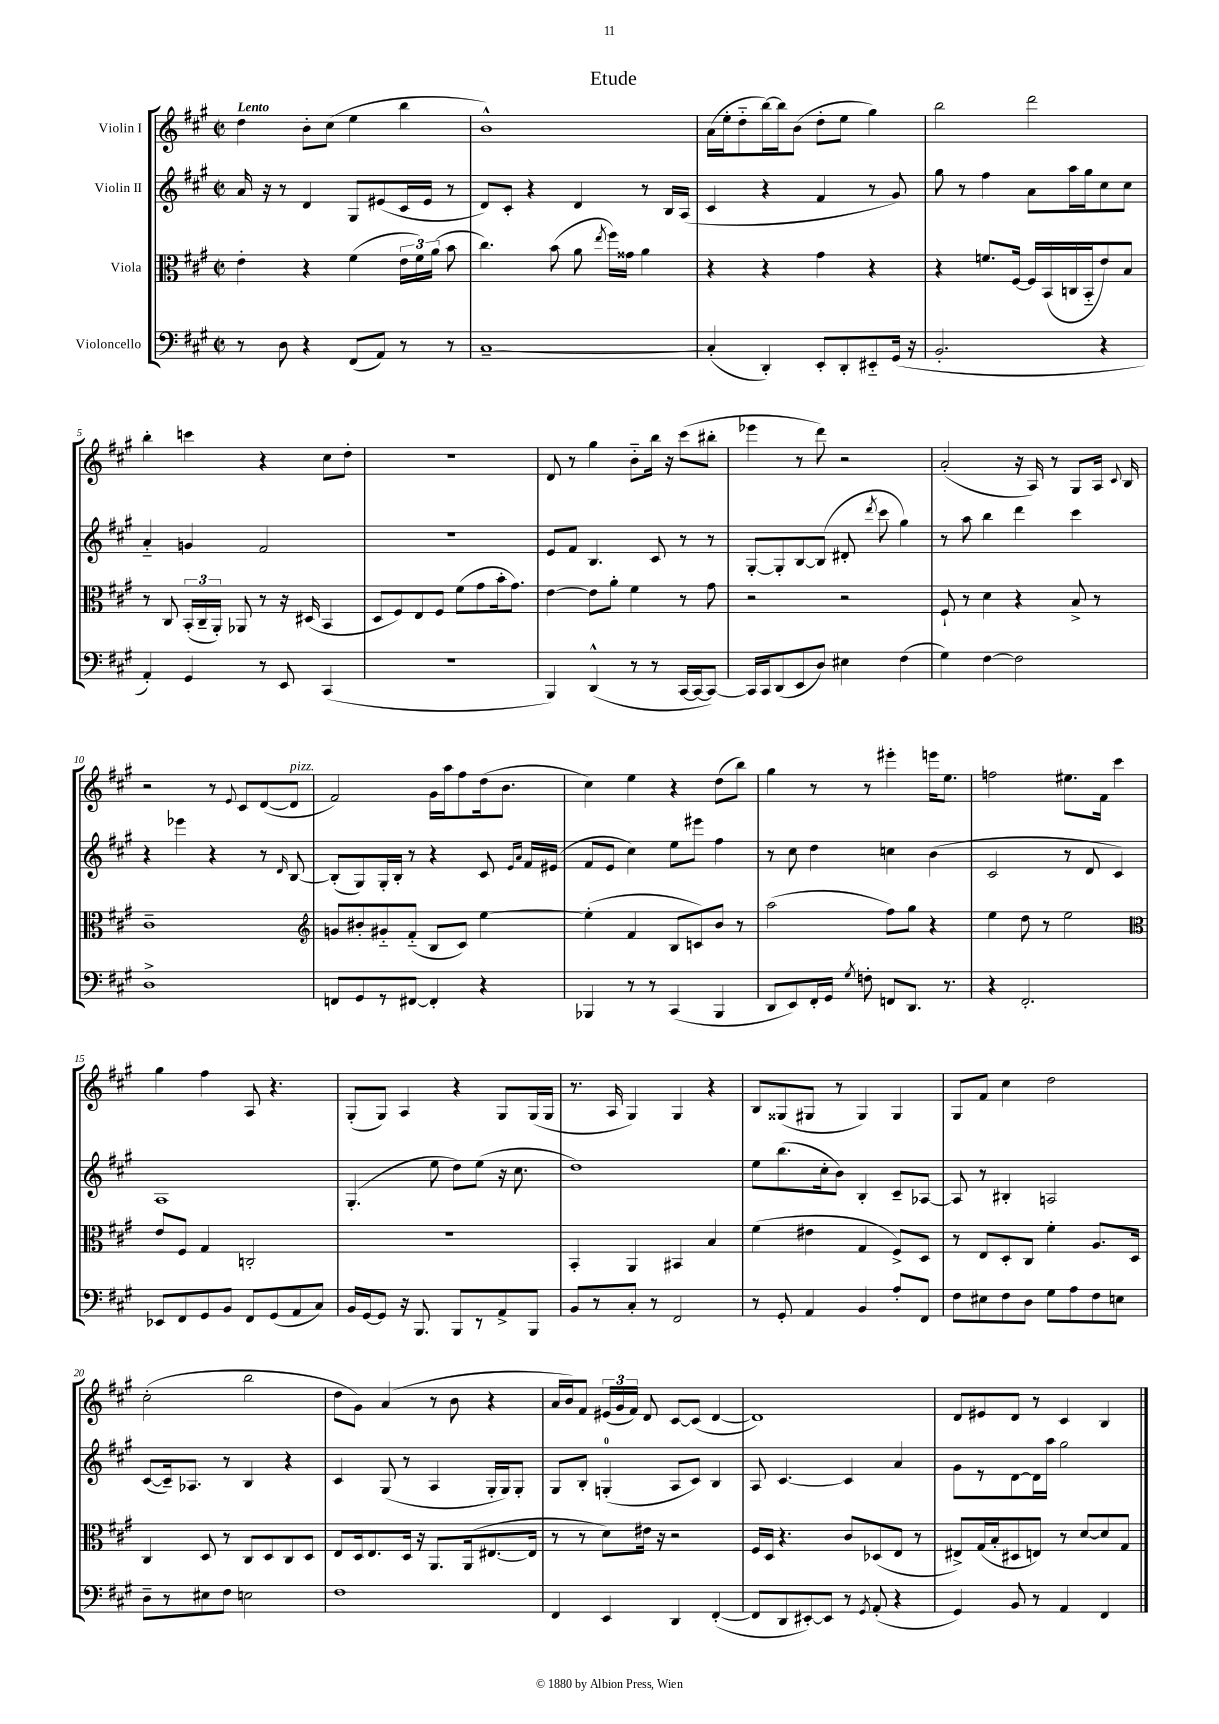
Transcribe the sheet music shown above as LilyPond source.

\header { title = "Etude" }
<<
\new StaffGroup <<
\new Staff = "s0" \with { instrumentName = "Violin I" } {
    \clef treble \key a \major \defaultTimeSignature \time 2/2 \tempo "Lento"
    \autoBeamOff d''4 b'8[-. cis''8]( e''4 b''4 |
    b'1-^) |
    a'16[( e''16-. d''8-_ b''16~) b''16 b'8]( d''8[-. e''8] gis''4) |
    b''2 d'''2 |
    b''4-. c'''4 r4 cis''8[ d''8]-. |
    R1 |
    d'8 r8 gis''4 b'8[-_ b''16] r16 cis'''8[( bis''8]-. |
    ees'''4 r8 d'''8) r2 |
    a'2-.( r16 a16) r8 gis8[ a16] \appoggiatura { cis'8 } b16 |
    r2 r8 \appoggiatura { e'8 } cis'8[ d'8~( d'8]^\markup { \italic "pizz." } |
    fis'2) gis'16[ a''16 fis''8 d''16( b'8.] |
    cis''4) e''4 r4 d''8[( b''8]) |
    gis''4 r8 r8 eis'''4-. e'''16[ e''8.] |
    f''2 eis''8.[ fis'16] cis'''4 |
    gis''4 fis''4 a8 r4. |
    gis8[-.( gis8]) a4 r4 gis8[ gis16( gis16] |
    r8. a16 gis4) gis4 r4 |
    b8[ gisis8( gis8] r8 gis4) gis4 |
    gis8[ fis'8] cis''4 d''2 |
    cis''2-.( b''2 |
    d''8[ gis'8]) a'4( r8 b'8 r4 |
    a'16[ b'16) fis'8] \tuplet 3/2 { eis'16[( gis'16 fis'16]) } d'8 cis'8[~ cis'8]( d'4~ |
    d'1) |
    d'8[ eis'8 d'8] r8 cis'4 b4 \bar "|." |
}
\new Staff = "s1" \with { instrumentName = "Violin II" } {
    \clef treble \key a \major \defaultTimeSignature \time 2/2
    \autoBeamOff a'16 r16 r8 d'4 gis8[ eis'8( cis'16 eis'16] r8 |
    d'8[) cis'8]-. r4 d'4 r8 b16[ a16]( |
    cis'4 r4 fis'4 r8 gis'8) |
    gis''8 r8 fis''4 a'8[ a''16 gis''16 cis''8 cis''8] |
    a'4-_ g'4 fis'2 |
    R1 |
    e'8[ fis'8] b4. cis'8 r8 r8 |
    gis8[~-. gis8-. b8~ b8]( dis'8-. \acciaccatura { d'''8 } cis'''8 gis''4) |
    r8 a''8 b''4 d'''4 cis'''4 |
    r4 ees'''4 r4 r8 \grace { d'16 } b8~ |
    b8[-.( gis8) gis16-. b16]-. r8 r4 cis'8 \grace { e'16[ a'16] } fis'16[ eis'16]( |
    fis'8[ e'8] cis''4) e''8[ eis'''8] fis''4 |
    r8 cis''8 d''4 c''4 b'4( |
    cis'2 r8 d'8 cis'4) |
    a1 |
    gis4.-.( e''8 d''8[) e''8]( r16 cis''8. |
    d''1) |
    e''8[ b''8.( cis''16-. b'8]) b4-. cis'8[-- aes8]~ |
    aes8 r8 bis4-. a2 |
    cis'8[~( cis'16--) aes8.] r8 b4 r4 |
    cis'4 gis8( r8 a4 gis16[-. gis16) gis8]-. |
    gis8[ b8]-. g4-0-.( a8[ cis'8]) b4 |
    a8 cis'4.~ cis'4 a'4 |
    gis'8[ r8 d'8~ d'16 a''16] gis''2 \bar "|." |
}
\new Staff = "s2" \with { instrumentName = "Viola" } {
    \clef alto \key a \major \defaultTimeSignature \time 2/2
    \autoBeamOff e'4-. r4 fis'4( \tuplet 3/2 { e'16[ fis'16) a'16]( } b'8 |
    cis''4.) b'8( a'8 \acciaccatura { e''8 } fis''16[) gisis'16] a'4 |
    r4 r4 gis'4 r4 |
    r4 f'8.[ fis16]~ fis16[ b,16( c16 b,16-_ e'8) b8] |
    r8 cis8 \tuplet 3/2 { b,16[-.( cis16-- a,16]-.) } aes,8 r8 r16 dis16( b,4 |
    d8[ fis8) e8 fis8] fis'8[( gis'8 b'16-. gis'8.]) |
    e'4~ e'8[ a'8]-. fis'4 r8 gis'8 |
    r2 r2 |
    fis8-! r8 d'4 r4 b8-> r8 |
    cis'1-- |
    \clef treble g'8[ bis'8-. gis'8-_ fis'8]-_( b8[ cis'8]) e''4~ |
    e''4-.( fis'4 b8[ c'8) b'8] r8 |
    a''2( fis''8[) gis''8] r4 |
    e''4 d''8 r8 e''2 |
    \clef alto e'8[ fis8] gis4 c2-. |
    r1 |
    b,4-. a,4 bis,4 b4 |
    fis'4( eis'4 gis4 fis8[->) d8] |
    r8 e8[ d8-. cis8] fis'4-. a8.[ d16] |
    cis4 d8 r8 cis8[ d8 cis8 d8] |
    e8[ d16 e8. d16] r16 a,8.[ a,16( eis8.~ eis16] |
    r8 r8 d'8[) eis'16] r16 r2 |
    fis16[ d16] r4. cis'8[ des8( e8] r8 |
    eis8[->) gis16( b16-. dis8 e8]) r8 d'8[~ d'8 gis8] \bar "|." |
}
\new Staff = "s3" \with { instrumentName = "Violoncello" } {
    \clef bass \key a \major \defaultTimeSignature \time 2/2
    \autoBeamOff r8 d8 r4 fis,8[( a,8]) r8 r8 |
    cis1~-- |
    cis4-.( d,4-.) e,8[-. d,8-. eis,8-_ gis,16]( r16 |
    b,2.-. r4 |
    a,4-.) gis,4 r8 e,8 cis,4( |
    r1 |
    b,,4) d,4-^( r8 r8 cis,16[~ cis,16~ cis,8]~) |
    cis,16[ cis,16 d,8( e,8 d8]) eis4 fis4( |
    gis4) fis4~ fis2 |
    d1-> |
    f,8[ gis,8 r8 fis,8]~ fis,4-. r4 |
    bes,,4 r8 r8 cis,4( bes,,4 |
    d,8[ e,8) fis,16-. gis,16] \acciaccatura { gis8 } f8-. f,8[ d,8.] r8. |
    r4 fis,2.-. |
    ees,8[ fis,8 gis,8 b,8] fis,8[ gis,8( a,8 cis8]) |
    b,16[ gis,16~ gis,8] r16 b,,8. b,,8[ r8 a,8-> b,,8] |
    b,8[ r8 cis8]-. r8 fis,2 |
    r8 gis,8-. a,4 b,4 a8[-. fis,8] |
    fis8[ eis8 fis8 d8] gis8[ a8 fis8 e8] |
    d8[-- r8 eis8 fis8] e2 |
    fis1 |
    fis,4 e,4 d,4 fis,4~-.( |
    fis,8[ d,8 eis,8~-.) eis,8] r8 \acciaccatura { gis,8 } a,8-.( r4 |
    gis,4) b,8 r8 a,4 fis,4 \bar "|." |
}
>>
>>
